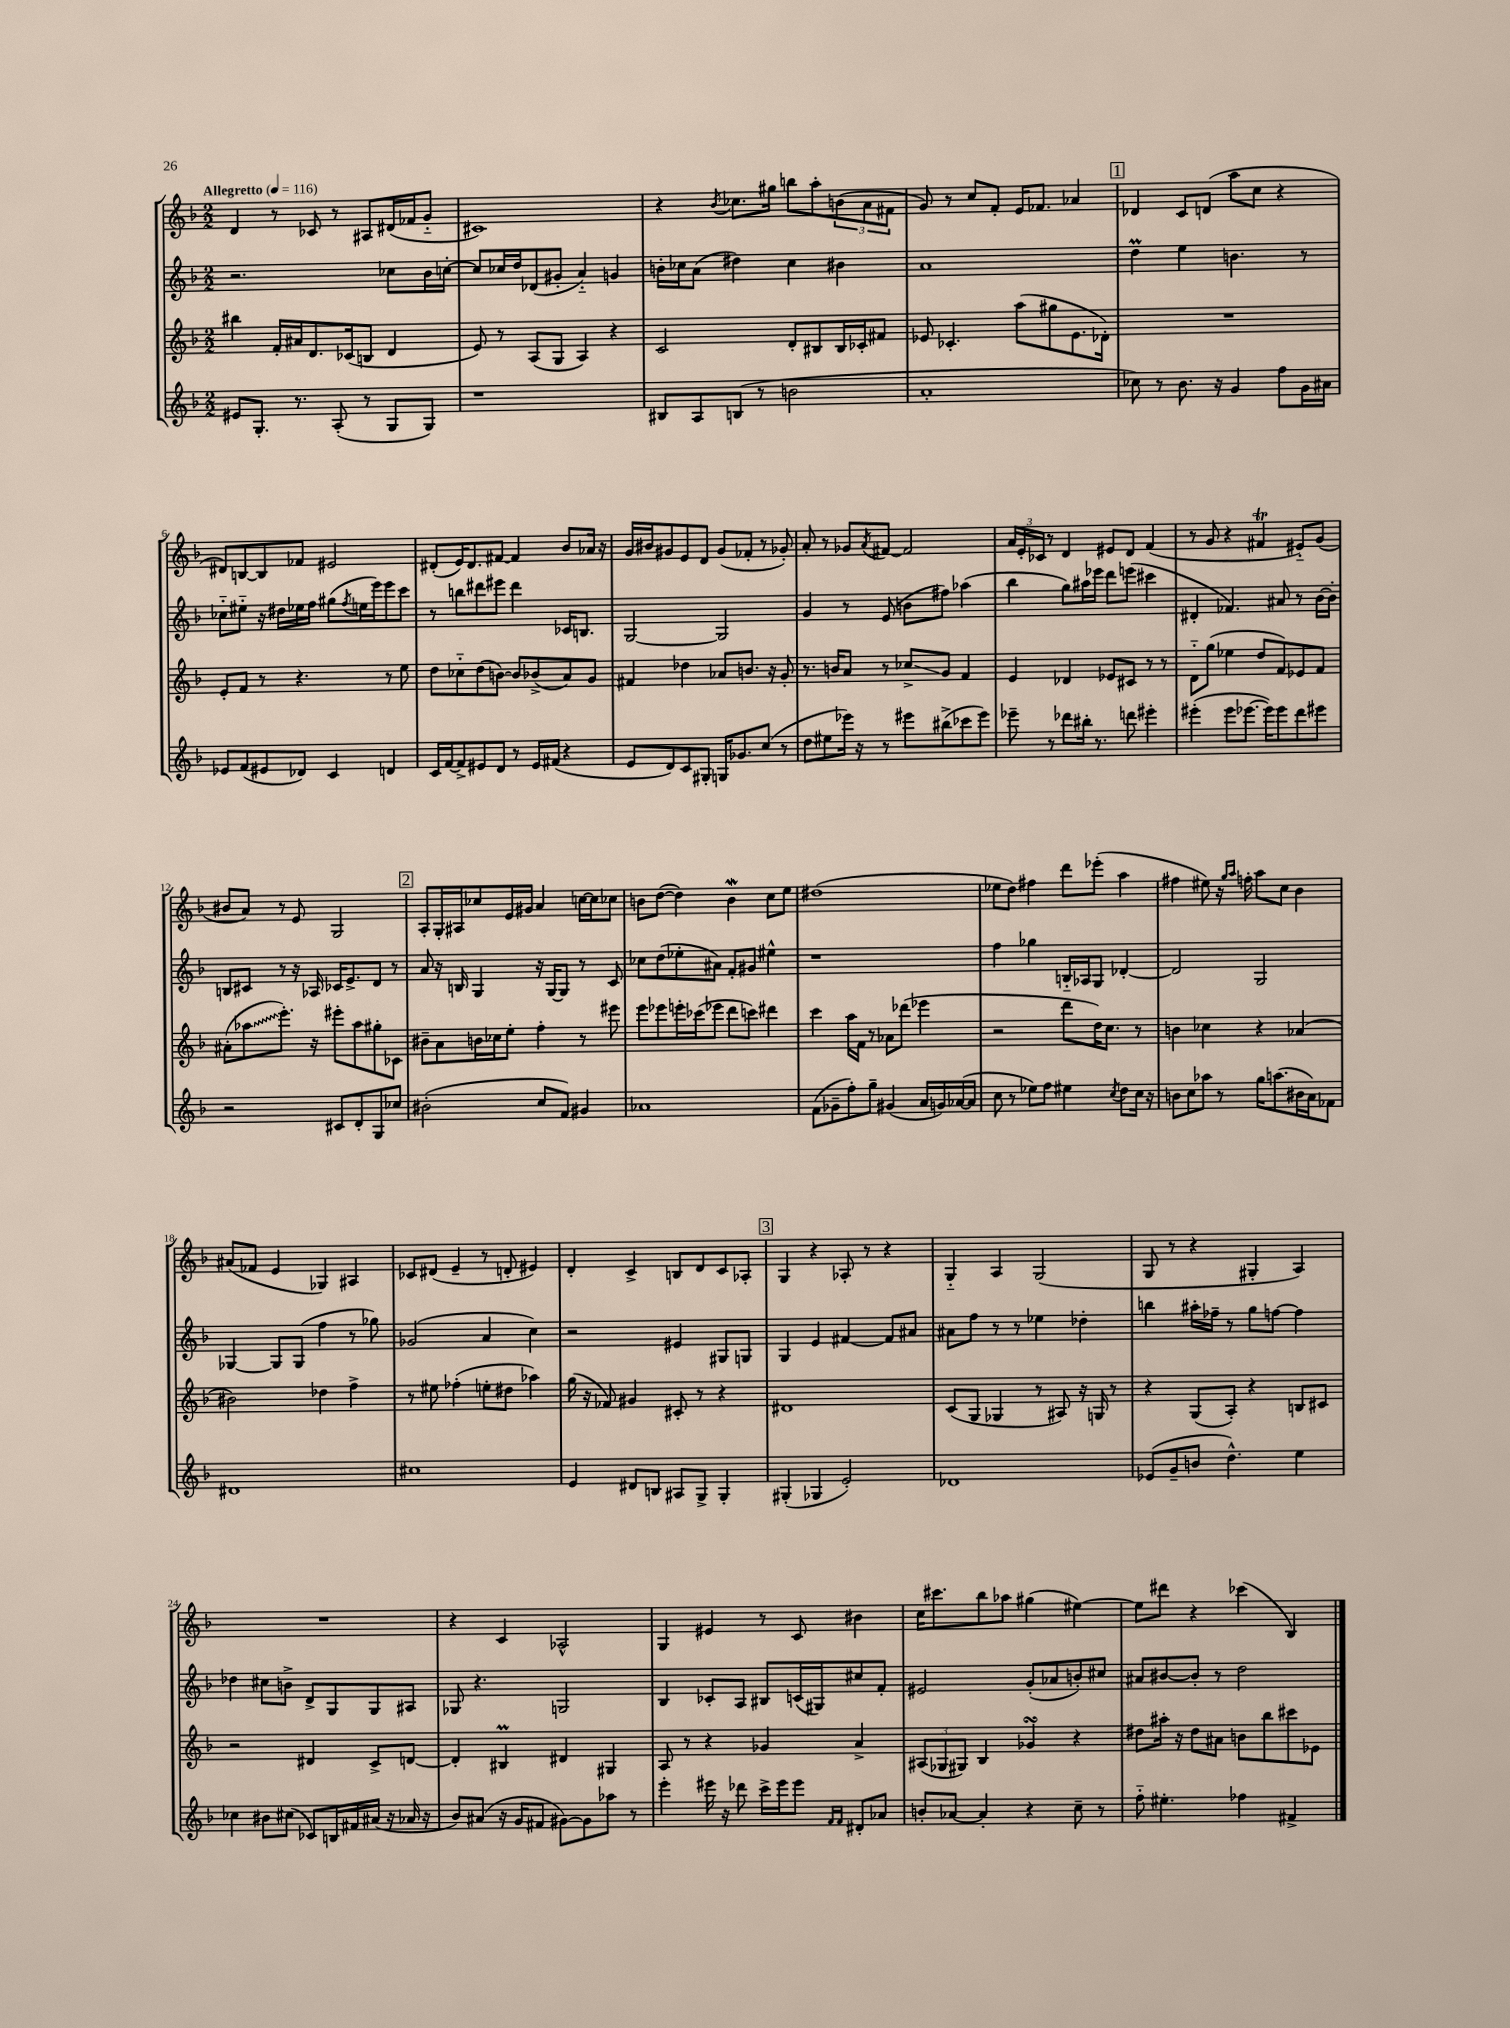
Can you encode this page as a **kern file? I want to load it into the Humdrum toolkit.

**kern	**kern	**kern	**kern
*staff4	*staff3	*staff2	*staff1
*clefG2	*clefG2	*clefG2	*clefG2
*k[b-]	*k[b-]	*k[b-]	*k[b-]
*M2/2	*M2/2	*M2/2	*M2/2
*MM116	*MM116	*MM116	*MM116
8e#/L	4bb#\	2.r	4d/
8.G'/J	.	.	.
.	16f'/LL	.	8r
8.r	16a#/J	.	.
.	8.d/	.	8c-/
(8A'/	.	.	8r
.	(16c-/k	.	.
8r	8B/J	.	8A#/L
8G/L	4d/	8cc-\L	(16d#/L
.	.	.	16f-/J
8G/J)	.	16b-\L	8g'~/J
.	.	[16cc'\JJ	.
=	=	=	=
1r	8e/)	8cc/]L	1c#)
.	8r	16cc-/L	.
.	.	16dd/J	.
.	(8A/L	(8d-/	.
.	8G/J	8g#'/J	.
.	4A/)	4a'~/)	.
.	4r	4g/	.
=	=	=	=
8B#/L	2c/	16b'\LL	4r
.	.	16cc-\J	.
8A/	.	(8a\J	.
.	.	.	8qb-/
(8B/J	.	4dd#\)	8.cc-\L
8r	.	.	.
.	.	.	16gg#\Jk
2b\	8d'/L	4cc-\	8bb\L
.	8B#/	.	8aa'\
.	16B#/L	4b#\	(12b\
.	16c-'/J	.	.
.	.	.	12a\
.	8f#/J	.	.
.	.	.	12f#\J
=	=	=	=
1a'	8e-/	1a	8g/)
.	4.c-'/	.	8r
.	.	.	8cc/L
.	.	.	8f'/J
.	(8aa\L	.	16e/LK
.	.	.	8.f-/J
.	8gg#\	.	.
.	8.e-\	.	4a-/
.	16d-'\Jk)	.	.
=	=	=	=
8cc-\)	1r	4dd\	4d-/
8r	.	.	.
8.b-\	.	4ee\	8c/L
.	.	.	(8d/J
16r	.	.	.
4g/	.	4.b\	8aa\L
.	.	.	8cc\J
8ff\L	.	.	4r
16g\L	.	8r	.
16a#\JJ	.	.	.
=	=	=	=
8e-/L	8e'/L	8cc-'~\L	8d#/L)
(8f/	8f/J	8ee#'~\J	[8B/
8e#/	8r	16r	8B/]
.	.	16dd#\LL	.
8d-/J)	4.r	16ee-\	8f-/J
.	.	16ff\JJ	.
4c/	.	(8gg#\L	2e#/
.	.	8qff/	.
.	.	16ee\L	.
.	.	16eee\J)	.
4d/	8r	8eee\	.
.	8ee\	8ccc\J	.
=	=	=	=
16c/LL	8dd\L	8r	(8d#'/L
[16f/J	.	.	.
8f^/]	8cc-'~\	8bb\L	16e/K)
.	.	.	8.d#/
8e#/	(8dd\	8ddd#\	.
8d/J	[8b\J)	8eee#\J	[8f#/J
8r	8b/]L	4ddd#\	4f#/]
16e#/LL	(8b-^/	.	.
(16f#/JJ	.	.	.
4r	8a/)	16c-/LK	8b-/L
.	.	8.B/J	.
.	8g/J	.	16a-/Jk
.	.	.	16r
=	=	=	=
8e/L	4f#/	[2G/	16g/LL
.	.	.	16b#/J
8d/)	.	.	8g#/
8c/	4dd-\	.	8e/
8G#'/J	.	.	8d/J
16G/LK	8a-/L	2G/]	(8g#/L
8.g-/	.	.	.
.	8.b/J	.	8f-'/J
(8cc/J	.	.	8r
.	16r	.	.
8r	8g'/	.	8g-'/)
=	=	=	=
8dd\L	8.r	4g/	8a'/
8ee#\	.	.	8r
.	16b/LK	.	.
16eee-\Jk)	8a/J	8r	8g-/L
16r	.	.	.
.	.	.	8qa/
8r	8r	(8e/	[8f#/J
8eee#\L	8cc-^/L	8b\L	2f#/]
(8bb#^\	8g/J	8ff#\J)	.
8ccc-\	4f/	(4aa-\	.
8eee#\J)	.	.	.
=	=	=	=
8eee-~\	4e/	4bb-\	24a/LL
.	.	.	24e'/
.	.	.	24c-/JJ
8r	.	.	8r
8ddd-\L	4d-/	8gg\L)	4d/
16bb#'\Jk	.	16aa#\L	.
8.r	.	16eee-\JJ	.
.	8e-/L	8ddd\L	8e#/L
8ddd\	8c#/J	(8eee\J	8d/J
4eee#'\	8r	4ccc#\	(4f/
.	8r	.	.
=	=	=	=
(4eee#'\	8d'~\L	4d#'/	8r
.	(8gg\J	.	8g/
8eee#\L	4ee-\	4.f-/)	4r
[8.eee-\J	.	.	.
.	8dd/L	.	4f#/
16eee-\]LK)	.	.	.
8eee-\	8f/)	8a#/	.
8ddd\	8e-/	8r	8e#'~/L)
8eee#\J	8f/J	[16b-\LL	(8g/J
.	.	16b-'\]JJ	.
=	=	=	=
2r	(8a#'\L	8B/L	8b#/L
.	8aa-\	8c#/J	8a/J)
.	8.eee'\J)	8r	8r
.	.	16r	8e/
.	16r	16A-/	.
8c#/L	8eee#'\L	16c-/LK	2G/
.	.	8.e^/	.
8d'/	8aa-\	.	.
8G/	8gg#'\	8d/J	.
8cc-/J	8c-\J	8r	.
=	=	=	=
(2b#'\	8b#~\L	8a/	8A'/L
.	8a\	16r	16G'/L
.	.	16B/	16A#/J
.	16b\L	4G/	8cc-/
.	16cc-\J	.	.
.	8ee'\J	.	16e/L
.	.	.	16g#/JJ
8cc/L	4ff'\	16r	4a/
.	.	[16G/LK	.
8f/J)	.	8G/]J	.
4g#/	8r	8r	[16cc\LL
.	.	.	16cc\]J
.	8eee#\	8c/	8cc-\J
=	=	=	=
1a-	8eee\L	8cc-\L	8b\L
.	8eee-\	(8dd\	([8dd\J
.	16eee'\L	8ee-'\	4dd\])
.	(16ccc-\J	.	.
.	8eee-\J	8a#\J)	.
.	8ddd\L	8f'/L	4b\
.	8ccc\J)	8g#/J	.
.	4ddd#\	4ee#^^\	8cc\L
.	.	.	8ee\J
=	=	=	=
(8f\L	4ccc\	1r	(1dd#
8g-~\	.	.	.
8ff'\)	16aa\LL	.	.
.	16f\JJ	.	.
8gg~\J	8r	.	.
(4g#/	8a-\L	.	.
.	(8ddd-\J	.	.
16a/LL	4eee-\	.	.
16g/)	.	.	.
([16a-/	.	.	.
16a-/]JJ	.	.	.
=	=	=	=
8cc\	2r	4ff\	8ee-\L
8r	.	.	8dd\J)
8ee-\L)	.	4gg-\	4ff#\
8ff\J	.	.	.
4ee#\	8ddd\L	16B'~/LL	8ddd\L
.	.	16A-/J	.
.	16dd\K)	8G/J	(8eee-'\J
.	8.cc\J	.	.
8qcc/	.	.	.
8dd\L	.	[4d-'/	4aa\
16cc\Jk	8r	.	.
16r	.	.	.
=	=	=	=
8b\L	4b\	2d-/]	4ff#\
8cc\	.	.	.
8aa-\J	4cc-\	.	8ee#\)
8r	.	.	16r
.	.	.	16qqgg/LL
.	.	.	16qqaa/JJ
.	.	.	16ff'\
16gg\LK	4r	2G/	8aa\L
(8.aa\	.	.	.
.	.	.	8cc\J
16b#\L	(4a-/	.	4b-\
16a\J)	.	.	.
8f-\J	.	.	.
=	=	=	=
1d#	2b#\)	[4G-/	(8a#/L
.	.	.	8f-/J
.	.	8G-/]L	4e/
.	.	(8G-/J	.
.	4dd-\	4ff\	4G-/)
.	4ff^\	8r	4A#/
.	.	8gg-\)	.
=	=	=	=
1cc#	8r	(2g-/	8c-/L
.	8ee#\	.	(8d#/J
.	(4ff-'\	.	4e~/
.	8ee'\L	4a/	8r
.	8dd#\J	.	8d'/
.	4aa-\)	4cc\)	4e#/)
=	=	=	=
4e/	(16gg\	2r	4d'/
.	16r	.	.
.	8f-/)	.	.
8d#/L	4g#/	.	4c^/
8B/J	.	.	.
8A#/L	8c#'/	4e#/	8B/L
8G^/J	8r	.	8d/
4G'/	4r	8G#/L	8c/
.	.	8G/J	8A-'/J
=	=	=	=
(4G#'/	1d#	4G/	4G/
4G-/	.	4e/	4r
2e'/)	.	[4f#/	8A-'/
.	.	.	8r
.	.	8f#/]L	4r
.	.	8a#/J	.
=	=	=	=
1d-	(8c/L	8a#\L	4G'~/
.	8G/J	8ff\J	.
.	4G-/	8r	4A/
.	.	8r	.
.	8r	4ee-\	(2G/
.	8A#/)	.	.
.	16r	4dd-'\	.
.	16G/	.	.
.	8r	.	.
=	=	=	=
(8e-/L	4r	4bb\	8G/
8g~/	.	.	8r
8b/J	(8G/L	16aa#'\LL	4r
.	.	16ff-~\JJ	.
4.dd^^\)	8A'/J)	8r	.
.	4r	8gg\L	4G#'/
.	.	[8ff\J	.
4ee\	8B/L	4ff\]	4A/)
.	8c#/J	.	.
=	=	=	=
4cc-\	2r	4dd-\	1r
8b#\L	.	8cc#\L	.
(8cc#\J	.	8b^\J	.
8c-/L)	4d#/	8d^/L	.
16B/L	.	8G/	.
16f#/	.	.	.
(16a#/JJ	8c^/L	8G/	.
16r	.	.	.
16a-/	[8d/J	8A#/J	.
16r	.	.	.
=	=	=	=
8b-/L)	4d'/]	8G-/	4r
(8a#/J	.	4.r	.
16r	4B#/	.	4c/
16g/LK	.	.	.
8f#/J	.	.	.
[8g#\L)	4d#/	2G/	2A-^^/
8g#\]	.	.	.
8aa-\J	4G#/	.	.
8r	.	.	.
=	=	=	=
4eee'\	8A/	4B-/	4G/
.	8r	.	.
16eee#\	4r	8c-'/L	4e#/
16r	.	.	.
8ddd-\	.	8A/J	.
16ccc^\LL	4g-/	8B#/L	8r
16eee#\J	.	.	.
8eee#\J	.	(16c/L	8c/
.	.	16G#/J)	.
16qqf/LL	.	.	.
16qqf/JJ	.	.	.
8d#'/L	4a^/	8cc#/	4b#\
8a-/J	.	8f'/J	.
=	=	=	=
8b'/L	(12A#/L	2e#/	16cc\LK
.	.	.	8.ccc#\
.	12G-/	.	.
[8a-/J	.	.	.
.	12G#/J)	.	.
4a-'/]	4B-/	.	8bb-\
.	.	.	8aa-\J
4r	4g-/	(8g'/L	(4gg#\
.	.	8a-/	.
8cc~\	4r	8b'/)	[4ee#\)
8r	.	8cc#/J	.
=	=	=	=
8ff'~\	8dd#\L	8a#/L	8ee#\]L
4.ee#'\	16aa#'\Jk	[8b#/	8ddd#\J
.	16r	.	.
.	8dd#\L	8b#'/]J	4r
.	8a#\J	8r	.
4ff-\	8b\L	2dd\	(4ccc-\
.	8bb-\	.	.
4f#^/	8ccc#\	.	4B-/)
.	8e-\J	.	.
==	==	==	==
*-	*-	*-	*-
